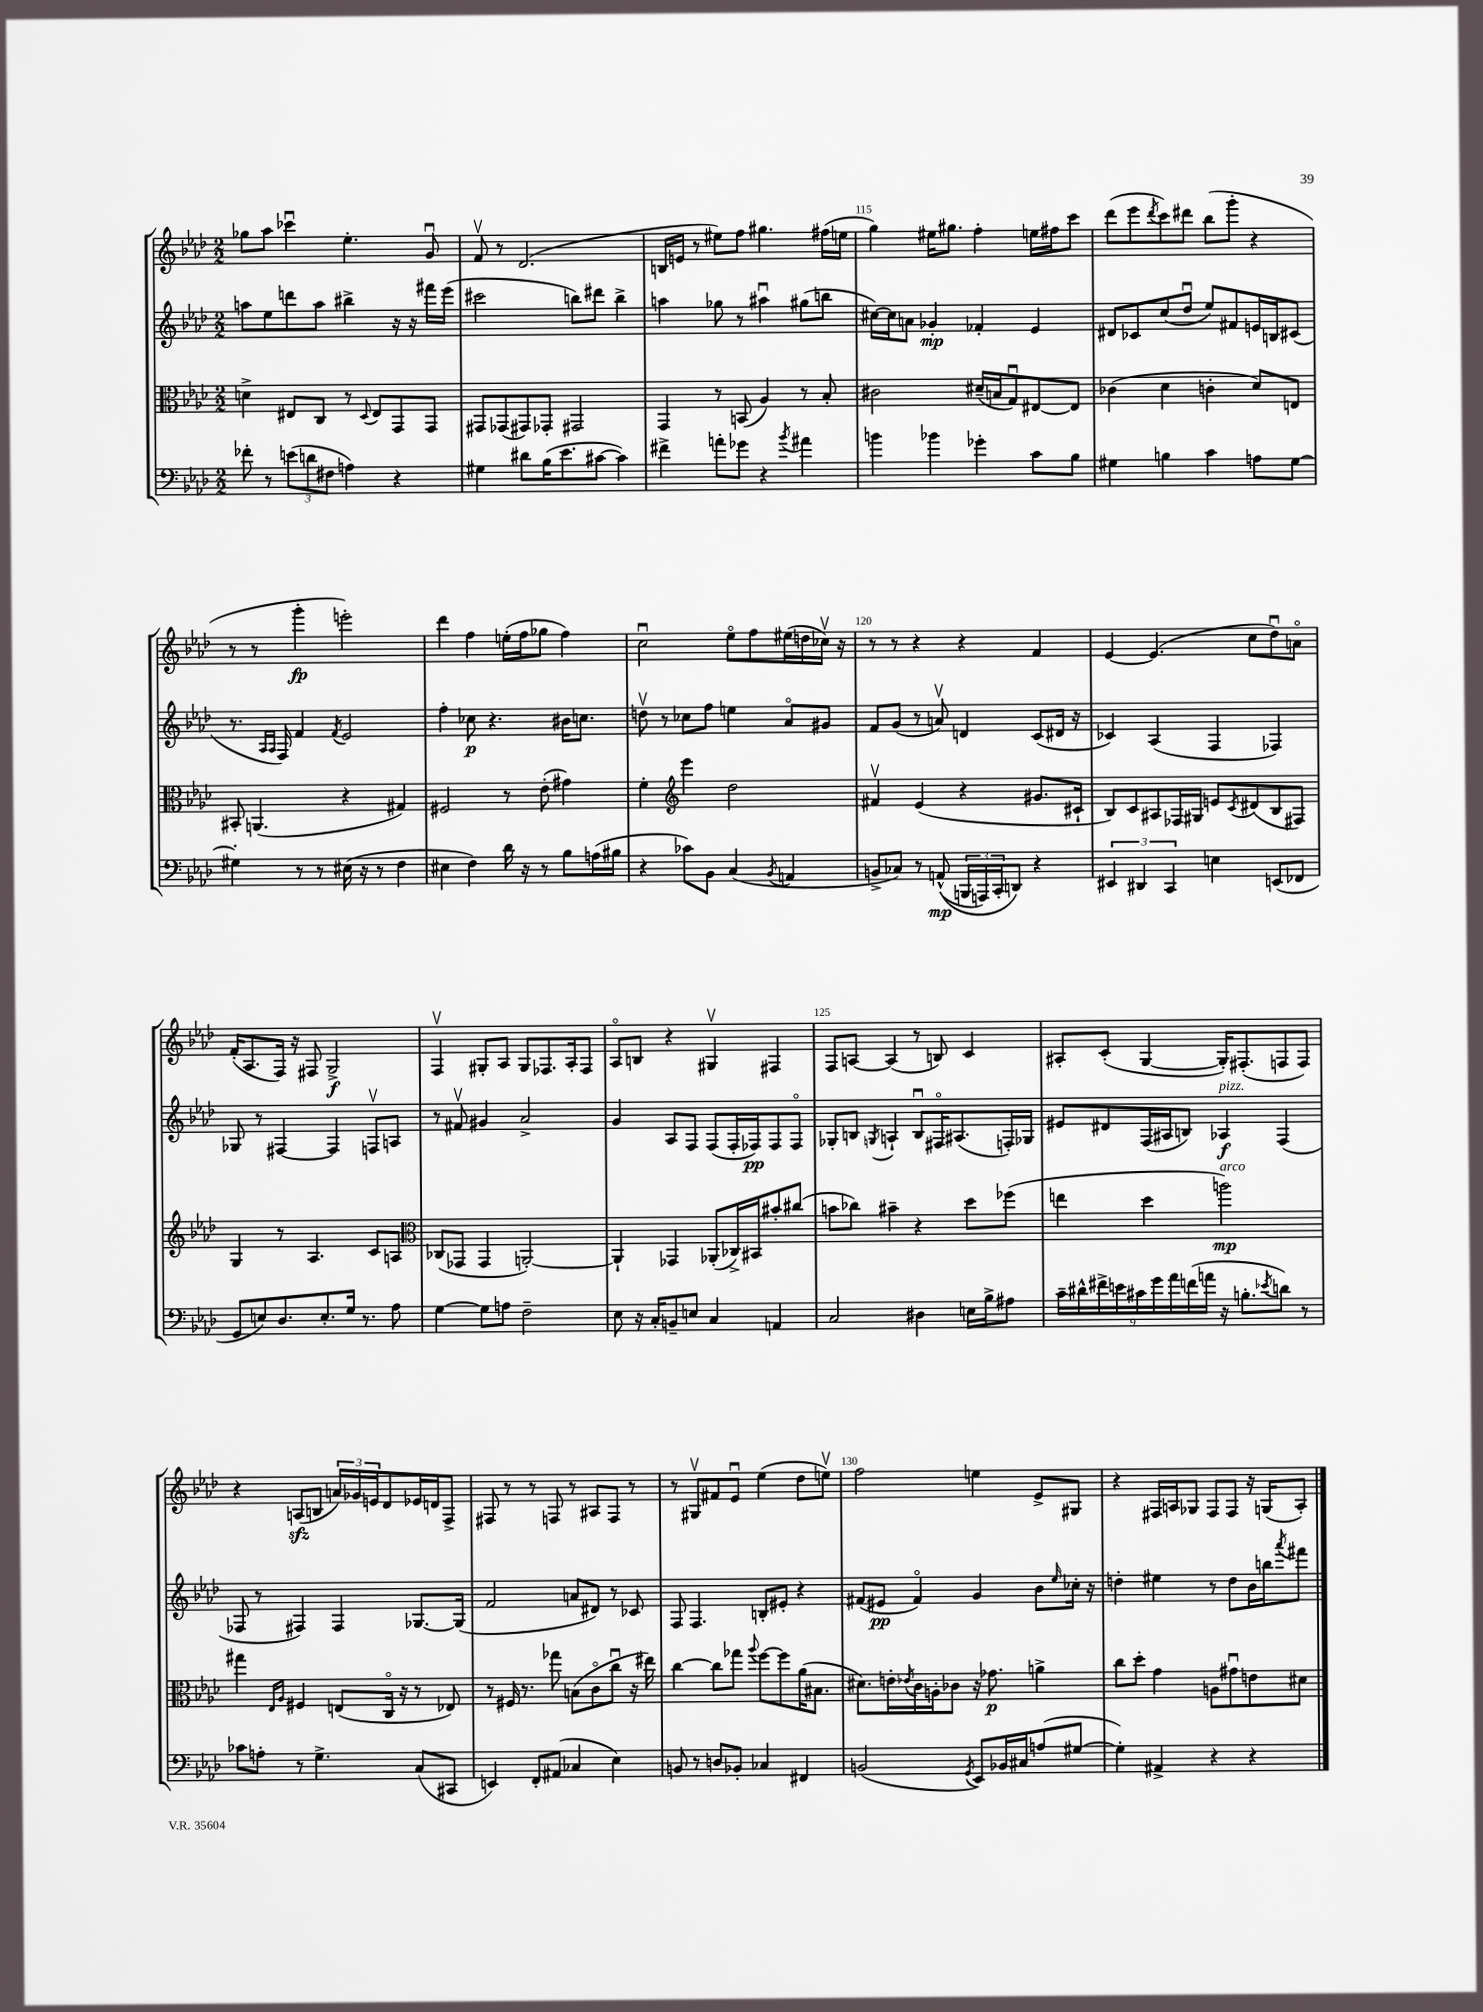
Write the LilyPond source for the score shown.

<<
\new StaffGroup <<
\new Staff = "s0" {
    \clef treble \key aes \major \numericTimeSignature \time 2/2
    ges''8 aes''8 ces'''4\downbow ees''4.-. g'8\downbow |
    f'8\upbow r8 des'2.( |
    b16 e'16 r8 eis''8) f''8 gis''4. fis''16( e''16 |
    g''4) eis''16 gis''8. f''4-. e''16 fis''16 c'''8 |
    des'''8( ees'''8 \acciaccatura { des'''8 } c'''8) dis'''8 bes''8( g'''8-. r4 |
    r8 r8 g'''4-.\fp e'''2-.) |
    des'''4 f''4 e''16-.( f''16 ges''8 f''4) |
    c''2\downbow ees''8\flageolet f''8 eis''16( d''16 ces''16\upbow) r16 |
    r8 r8 r4 r4 f'4 |
    ees'4~ ees'4.( c''8 des''8\downbow) a'8\flageolet |
    f'16-.( aes8. f16) r16 fis8 g2->\f |
    f4\upbow gis8-. aes8 gis8 fes8. aes16-. fes8 |
    aes8\flageolet b8 r4 gis4\upbow fis4 |
    f8 a8~ a4( r8 b8) c'4 |
    ais8-. c'8-.( g4~ g16-.) fis8.-.( f8 f8) |
    r4 a8\sfz( b8 \tuplet 3/2 { a'16) ges'16 e'16 } des'8 ees'16 d'16 f8-> |
    fis8 r8 r8 f8 r8 ais8 f8 r8 |
    r8 gis8\upbow fis'8 ees'8\downbow ees''4( des''8 e''8\upbow) |
    f''2 e''4 ees'8-> gis8 |
    r4 fis16 a16 ges8 fis8 fis8 r16 g16( a8-.) \bar "|." |
}
\new Staff = "s1" {
    \clef treble \key aes \major \numericTimeSignature \time 2/2
    a''8 ees''8 d'''8 a''8 bis''4-> r16 r16 fis'''16 ees'''16( |
    cis'''2 b''8) dis'''8 b''4-> |
    a''4 ges''8 r8 ais''4\downbow gis''8( b''8 |
    cis''16~) cis''16 a'8 ges'4-.\mp fes'4-. ees'4 |
    dis'8 ces'8 c''8( des''8\downbow ees''8) fis'8 e'16 b16 cis'8( |
    r8. \grace { aes16 aes16 } f16) f'4 \acciaccatura { f'8 } ees'2 |
    f''4-. ces''8\p r4. bis'16 c''8. |
    d''8\upbow r8 ces''8 f''8 e''4 aes'8\flageolet gis'8 |
    f'8 g'8( r8 a'8\upbow) d'4 c'8( dis'16 r16 |
    ces'4) aes4( f4 fes4) |
    ges8 r8 fis4~ fis4 f8\upbow a8 |
    r8 fis'8\upbow gis'4 aes'2-> |
    g'4 aes8 f8 f8( f16-. fes16\pp) fes8 fes8\flageolet |
    ges8-. b8 \acciaccatura { g8 } a4-! b8\downbow fis16\flageolet ais8.( f16-.) ges16 |
    eis'8 dis'8 f16( ais16 b8) aes4\f^\markup { \italic "pizz." } f4( |
    fes8 r8 fis4) fis4 ges8.~ ges16( |
    f'2 a'8 dis'8) r8 ces'8 |
    f8 f4. b8-. eis'8-. r4 |
    fis'8( eis'8\pp fis'4\flageolet) g'4 bes'8 \grace { ees''16 } ces''16-. r16 |
    d''4-. eis''4 r8 d''8 bes'16 b''16 \acciaccatura { aes'''8 } fis'''8 \bar "|." |
}
\new Staff = "s2" {
    \clef alto \key aes \major \numericTimeSignature \time 2/2
    d'4-> eis8 c8 r8 \appoggiatura { des8 } eis8 g,8 g,8 |
    gis,8 ges,8( gis,8) ges,8-. gis,2 |
    g,4 r8 b,8( aes4) r8 bes8-. |
    cis'2 dis'16--( b16 g8\downbow) eis8~ eis8 |
    ces'4( des'4 c'4-. des'8) e8 |
    bis,8-. a,4.( r4 gis4) |
    fis2 r8 ees'8-.( gis'4) |
    f'4-. \clef treble ees'''4 des''2 |
    fis'4\upbow ees'4( r4 gis'8. cis'16-! |
    bes8) c'8 ais8 fes16 gis16 e'8 \acciaccatura { c'8 } dis'8( bes8 fis8) |
    g4 r8 aes4. c'8 a8 |
    \clef alto ces8( ges,8 ges,4 a,2~-.) |
    a,4-! ges,4 aes,8-.( ces16->) bis,16 bis'8-. cis''8( |
    b'8 ces''8) bis'4-- r4 des''8 fes''8( |
    e''4 des''4 a''2\mp^\markup { \italic "arco" }) |
    gis''4 \grace { ees16 aes16 } fis4 e8( c16\flageolet r16 r8 ees8) |
    r8 fis16 r8. ges''8 b8( c'8\flageolet c''8\downbow r16 eis''16) |
    c''4~ c''8 ges''8 \appoggiatura { aes''8 } f''8~ f''8 aes'16( bis8. |
    dis'8.) e'16-. \acciaccatura { ees'8 } c'16 a16-. ces'8 r16 ges'8.\p a'4-> |
    c''8 des''8-. g'4 a8 gis'8\downbow e'8 dis'8 \bar "|." |
}
\new Staff = "s3" {
    \clef bass \key aes \major \numericTimeSignature \time 2/2
    fes'8-. r8 \tuplet 3/2 { e'8( d'8 fis8 } a4) r4 |
    gis4 dis'8 bes16( ees'8. cis'8~ cis'4) |
    fis'4-> a'8-. ges'8 r4 \acciaccatura { bes'8 } ais'4 |
    b'4 bes'4 ges'4-. c'8 bes8 |
    gis4 b4 c'4 a8 gis8~ |
    gis4-. r8 r8 eis16( r16 r8 f4 |
    eis4 f4) des'16 r16 r8 bes8 a16( bis16 |
    r4 ces'8) bes,8 c4( \acciaccatura { bes,8 } a,4 |
    b,8-> ces8) r8 a,8-^\mp(\( \tuplet 3/2 { b,,16 a,,16) c,16-. } d,8\) r4 |
    \tuplet 3/2 { eis,4 dis,4 c,4 } e4 e,8( fes,8 |
    g,8 e8) des8. e8.-. g16 r8. aes8 |
    g4~ g8 a8 f2-- |
    ees8 r16 c16-. b,8-- e8 c4 a,4 |
    c2 dis4 e16 bes16-> ais8 |
    \tuplet 9/8 { c'16-- dis'16-^ fis'16-> e'16 cis'16 g'16 aes'16 f'16( a'16 } r16 b8.-. \acciaccatura { ees'8 } d'8) r8 |
    ces'8 a8-. r8 g4.-> c8( cis,8 |
    e,4) f,8-. ais,8( ces4 ees4) |
    b,8 r8 d8 bes,8-. ces4 fis,4 |
    b,2( \acciaccatura { g,8 } ees,8) bes,16 cis16 a8( gis8~ |
    gis4-.) ais,4-> r4 r4 \bar "|." |
}
>>
>>
\layout { \context { \Score currentBarNumber = #112 \override BarNumber.break-visibility = ##(#f #t #t) barNumberVisibility = #(every-nth-bar-number-visible 5) } }
